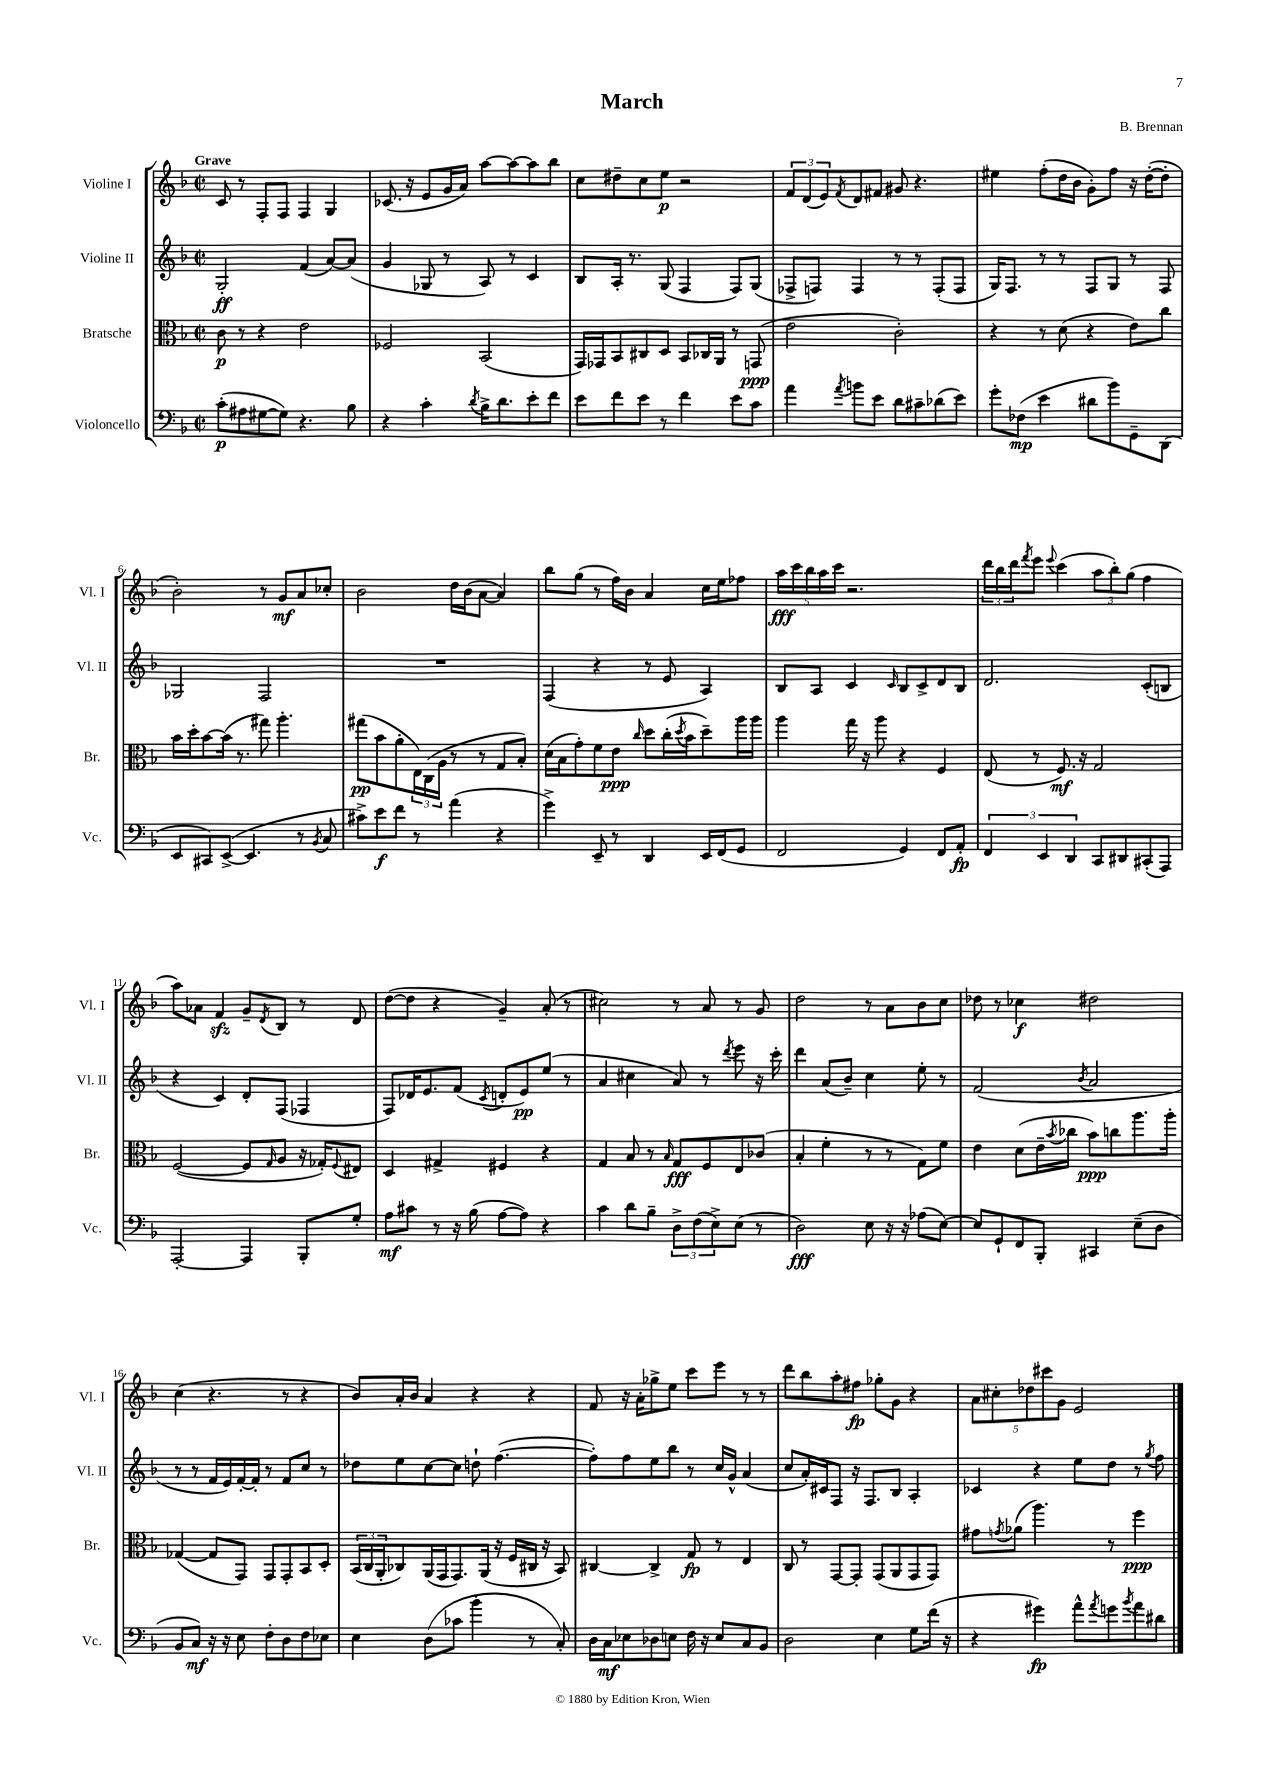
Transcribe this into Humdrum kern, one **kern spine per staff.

**kern	**dynam	**kern	**dynam	**kern	**dynam	**kern	**dynam
*part4	*part4	*part3	*part3	*part2	*part2	*part1	*part1
*staff4	*staff4	*staff3	*staff3	*staff2	*staff2	*staff1	*staff1
*I"Violoncello	*	*I"Bratsche	*	*I"Violine II	*	*I"Violine I	*
*I'Vc.	*	*I'Br.	*	*I'Vl. II	*	*I'Vl. I	*
*clefF4	*	*clefC3	*	*clefG2	*	*clefG2	*
*k[b-]	*	*k[b-]	*	*k[b-]	*	*k[b-]	*
*M2/2	*	*M2/2	*	*M2/2	*	*M2/2	*
*met(c|)	*	*met(c|)	*	*met(c|)	*	*met(c|)	*
=1	=1	=1	=1	=1	=1	=1	=1
!	!	!	!	!	!	!LO:TX:a:B:t=Grave	!
(8c'\L	p	8c\	p	2G'/	ff	8c/	.
8A#X\	.	8r	.	.	.	8r	.
[8G#X\	.	4r	.	.	.	8F'/L	.
8G#\J])	.	.	.	.	.	8F/J	.
4.r	.	2e\	.	(4f/	.	4F/	.
.	.	.	.	[8a/L)	.	4G/	.
8B-\	.	.	.	(8a/J]	.	.	.
=2	=2	=2	=2	=2	=2	=2	=2
4r	.	2F-X/	.	4g/	.	(8.c-X/	.
.	.	.	.	.	.	16r	.
4c'\	.	.	.	8G-X/	.	8e/L	.
.	.	.	.	8r	.	16g/L	.
.	.	.	.	.	.	16a/JJ)	.
8qd/	.	.	.	.	.	.	.
16B-^\KL	.	(2BB-/	.	8A/)	.	[8aa\L	.
8.d\	.	.	.	.	.	.	.
.	.	.	.	8r	.	8aa\_	.
8e'\	.	.	.	4c/	.	8aa\]	.
8f\J	.	.	.	.	.	8bb-\J	.
=3	=3	=3	=3	=3	=3	=3	=3
8e\L	.	16GG/LL)	.	8B-/L	.	8cc\L	.
.	.	16GG-X/J	.	.	.	.	.
8f\	.	8BB-/	.	16A'/Jk	.	8dd#X~\	.
.	.	.	.	8.r	.	.	.
8e\J	.	8C#X/	.	.	.	8cc\	.
8r	.	8D/J	.	(8G/	.	8ee\J	p
4f\	.	8BB-/L	.	4F/	.	2r	.
.	.	16C-X/L	.	.	.	.	.
.	.	16AA/JJ	.	.	.	.	.
8e\L	.	8r	.	8F/L)	.	.	.
8c\J	.	(8GGn/	ppp	(8G/J	.	.	.
=4	=4	=4	=4	=4	=4	=4	=4
4a\	.	2e\	.	8F-X^/L	.	12f/L	.
.	.	.	.	.	.	(12d/	.
.	.	.	.	8Fn/J)	.	.	.
.	.	.	.	.	.	12e/)	.
8qa/	.	.	.	.	.	8qf/	.
8bn\L	.	.	.	4F/	.	8d/	.
8e\J	.	.	.	.	.	8f#X/J	.
8d\L	.	2c'\)	.	8r	.	8g#X/	.
8c#X~\	.	.	.	8r	.	4.r	.
(8d-X\	.	.	.	(8F'/L	.	.	.
8e\J)	.	.	.	8F/J	.	.	.
=5	=5	=5	=5	=5	=5	=5	=5
8g'\L	.	4r	.	16G/KL)	.	4ee#X\	.
.	.	.	.	8.F/J	.	.	.
(8F-X\J	mp	.	.	.	.	.	.
4e\	.	8r	.	8r	.	(8ff'\L	.
.	.	(8d\	.	8r	.	16dd\L	.
.	.	.	.	.	.	16b-\JJ	.
8d#X\L	.	4r	.	8F/L	.	8g'\L)	.
8b-\)	.	.	.	8G/J	.	8ff\J	.
8GG~\	.	8e\L)	.	8r	.	16r	.
.	.	.	.	.	.	([16dd'\KL	.
(8DD\J	.	8cc\J	.	8F/	.	8dd'\J]	.
!!LO:LB:g=z
=6	=6	=6	=6	=6	=6	=6	=6
8EE/L	.	16b-\LL	.	2G-X/	.	2b-'\)	.
.	.	16dd'\J	.	.	.	.	.
8CC#X/)	.	[8b-\	.	.	.	.	.
([8EE^/J	.	(16b-\Jk]	.	.	.	.	.
.	.	8.r	.	.	.	.	.
4.EE/]	.	.	.	.	.	.	.
.	.	8gg#X\)	.	2F/	.	8r	.
.	.	4.aa'\	.	.	.	8g/L	mf
8r	.	.	.	.	.	8a/	.
8qBB-/	.	.	.	.	.	.	.
8C/	.	.	.	.	.	8cc-X'/J	.
=7	=7	=7	=7	=7	=7	=7	=7
8c#X^\L)	.	(8gg#X\L	pp	1r	.	2b-\	.
8e\	f	8b-\	.	.	.	.	.
8f\J	.	8a'\	.	.	.	.	.
8r	.	24E\L)	.	.	.	.	.
.	.	(24C\	.	.	.	.	.
.	.	24A\JJ	.	.	.	.	.
(4a\	.	8r	.	.	.	16dd\LL	.
.	.	.	.	.	.	(16b-\J	.
.	.	8r	.	.	.	[8a\J	.
4r	.	8G/L	.	.	.	4a/])	.
.	.	8B-'/J)	.	.	.	.	.
=8	=8	=8	=8	=8	=8	=8	=8
4g^\)	.	(16d\LL	.	(4F/	.	8bb-\L	.
.	.	16B-\J	.	.	.	.	.
.	.	8g'\)	.	.	.	(8gg\J	.
8EE~/	.	8f\	.	4r	.	8r	.
8r	.	8e\J	ppp	.	.	16ff\LL)	.
.	.	.	.	.	.	16b-\JJ	.
.	.	16qqcc/	.	.	.	.	.
4DD/	.	8dd\L	.	8r	.	4a/	.
.	.	(16cc'\L	.	8e/	.	.	.
.	.	8qdd/	.	.	.	.	.
.	.	16b-\J	.	.	.	.	.
16EE/LL	.	8dd~\)	.	4A/)	.	16cc\LL	.
(16FF/J	.	.	.	.	.	16ee\J	.
8GG/J	.	16aa\L	.	.	.	8ff-X\J	.
.	.	16aa\JJ	.	.	.	.	.
=9	=9	=9	=9	=9	=9	=9	=9
2FF/	.	4aa\	.	8B-/L	.	20aa\LL	fff
.	.	.	.	.	.	20ccc\	.
.	.	.	.	.	.	20bb-\	.
.	.	.	.	8A/J	.	.	.
.	.	.	.	.	.	20aa\	.
.	.	.	.	.	.	20ccc\JJ	.
.	.	16gg\	.	4c/	.	2.r	.
.	.	16r	.	.	.	.	.
.	.	8aa\	.	.	.	.	.
.	.	.	.	16qqc/	.	.	.
4GG/)	.	4r	.	8B-/L	.	.	.
.	.	.	.	8c^/	.	.	.
8FF/L	.	4F/	.	8d/	.	.	.
8AA'/J	fp	.	.	8B-/J	.	.	.
=10	=10	=10	=10	=10	=10	=10	=10
6FF/	.	(8E/	.	2.d/	.	24ddd\LL	.
.	.	.	.	.	.	24bb-\	.
.	.	.	.	.	.	24ddd\J	.
.	.	.	.	.	.	8qfff/	.
.	.	8r	.	.	.	8eee\J	.
6EE/	.	.	.	.	.	.	.
.	.	.	.	.	.	8qqeee/	.
.	.	8.F/)	mf	.	.	(4ccc\	.
6DD/	.	.	.	.	.	.	.
.	.	16r	.	.	.	.	.
8CC/L	.	2G/	.	.	.	12aa\L	.
.	.	.	.	.	.	12bb-'\)	.
8DD#X/	.	.	.	.	.	.	.
.	.	.	.	.	.	(12gg\J	.
(8CC#X'/	.	.	.	(8c'/L	.	4ff\	.
8AAA/J)	.	.	.	8Bn/J	.	.	.
!!LO:LB:g=z
=11	=11	=11	=11	=11	=11	=11	=11
[2AAA'/	.	([2F/	.	4r	.	8aa\L)	.
.	.	.	.	.	.	8a-X\J	.
.	.	.	.	4c/)	.	4fzz/	.
4AAA/]	.	8F/L]	.	8d'/L	.	8g~/L	.
.	.	16qqG/	.	.	.	8qd/	.
.	.	8A/J	.	(8F/J	.	8B-/J	.
8BBB-'/L	.	16r	.	4F-X/	.	8r	.
.	.	16G-X'/KL)	.	.	.	.	.
.	.	8qqF/	.	.	.	.	.
8G'/J	.	8E#X/J	.	.	.	8d/	.
=12	=12	=12	=12	=12	=12	=12	=12
8A\L	mf	4D/	.	8F/L)	.	([8dd\L	.
8c#X\J	.	.	.	16d-X/K	.	8dd\J]	.
.	.	.	.	8.e/	.	.	.
8r	.	4G#X^/	.	.	.	4r	.
16r	.	.	.	(8f/J	.	.	.
(16B-\	.	.	.	.	.	.	.
.	.	.	.	8qc/	.	.	.
[8A\L	.	4F#X/	.	8dn'/L	.	4g~/)	.
8A\J])	.	.	.	8e/)	pp	.	.
4r	.	4r	.	(8ee/J	.	(8a'/	.
.	.	.	.	8r	.	8r	.
=13	=13	=13	=13	=13	=13	=13	=13
4c\	.	4G/	.	4a/	.	2cc#X\)	.
8d\L	.	8B-/	.	4cc#X\	.	.	.
8B-~\J	.	8r	.	.	.	.	.
.	.	16qqB-/	.	.	.	.	.
12D^\L	.	8G/L	fff	8a/)	.	8r	.
(12F\	.	.	.	.	.	.	.
.	.	8F/	.	8r	.	8a/	.
12E^\)	.	.	.	.	.	.	.
.	.	.	.	8qddd/	.	.	.
(8E\J	.	8E/	.	8eee\	.	8r	.
8r	.	(8c-X/J	.	16r	.	8g/	.
.	.	.	.	16ccc'\	.	.	.
=14	=14	=14	=14	=14	=14	=14	=14
2D\)	fff	4B-'/	.	4ddd\	.	2dd\	.
.	.	4f'\	.	(8a/L	.	.	.
.	.	.	.	8b-~/J)	.	.	.
8E\	.	8r	.	4cc\	.	8r	.
16r	.	8r	.	.	.	8a\L	.
16r	.	.	.	.	.	.	.
(8A-X\L	.	8G\L)	.	8ee'\	.	8b-\	.
[8E\J)	.	8f\J	.	8r	.	8cc\J	.
=15	=15	=15	=15	=15	=15	=15	=15
8E/L]	.	4e\	.	(2f/	.	8dd-X\	.
8GG`/	.	.	.	.	.	8r	.
8FF/	.	(8d\L	.	.	.	4cc-X\	f
8BBB-'/J	.	16e~\L	.	.	.	.	.
.	.	8qb-/	.	.	.	.	.
.	.	16cc-X\JJ	.	.	.	.	.
.	.	.	.	8qb-/	.	.	.
4CC#X/	.	8b-\L)	ppp	2a/	.	2dd#X\	.
.	.	8ccn\	.	.	.	.	.
(8E~\L	.	8.aa\	.	.	.	.	.
8D\J	.	.	.	.	.	.	.
.	.	16aa'\Jk	.	.	.	.	.
!!LO:LB:g=z
=16	=16	=16	=16	=16	=16	=16	=16
8BB-/L	.	([4G-X/	.	8r	.	(4cc\	.
8C/J)	mf	.	.	8r	.	.	.
16r	.	8G-/L]	.	16f/LL	.	4.r	.
16r	.	.	.	16e/)	.	.	.
8E\	.	8GG/J)	.	[16f'/	.	.	.
.	.	.	.	16f'/JJ]	.	.	.
8F'\L	.	8GG/L	.	8r	.	.	.
8D\	.	8GG'/	.	8f/L	.	8r	.
8F\	.	8BB-/	.	8cc/J	.	4r	.
8E-X\J	.	8D'/J	.	8r	.	.	.
=17	=17	=17	=17	=17	=17	=17	=17
4E\	.	(24BB-/LL	.	8dd-X\L	.	8b-/L)	.
.	.	24C/	.	.	.	.	.
.	.	24AA'/J	.	.	.	.	.
.	.	8C-X/)	.	8ee\	.	16a'/L	.
.	.	.	.	.	.	16b-/JJ	.
(8D\L	.	(16AA/L	.	[8cc\	.	4a/	.
.	.	16GG/J	.	.	.	.	.
8c-X\J	.	8.GG/)	.	8cc\J]	.	.	.
4b-'\	.	.	.	8ddn`\	.	4r	.
.	.	(16AA/Jk	.	.	.	.	.
.	.	16r	.	([4.ff\	.	.	.
.	.	16F/LL	.	.	.	.	.
8r	.	16C#X/JJ	.	.	.	4r	.
.	.	16r	.	.	.	.	.
8C'/)	.	8BB-/)	.	.	.	.	.
=18	=18	=18	=18	=18	=18	=18	=18
16D\LL	.	[4C#X/	.	8ff'\L])	.	8f/	.
16C\J	mf	.	.	.	.	.	.
8E-X\	.	.	.	8ff\	.	16r	.
.	.	.	.	.	.	16a'\KL	.
8D-X\	.	4C#^/]	.	8ee\	.	8gg-X^\	.
8En\J	.	.	.	8bb-\J	.	8ee\J	.
16F\	.	8G/	fp	8r	.	8ccc\L	.
16r	.	.	.	.	.	.	.
8E/L	.	8r	.	16cc/LL	.	8eee\J	.
.	.	.	.	16g^^/JJ	.	.	.
8C/	.	4E/	.	(4a/	.	8r	.
8BB-/J	.	.	.	.	.	8r	.
=19	=19	=19	=19	=19	=19	=19	=19
2D\	.	8C/	.	8cc/L	.	8ddd\L	.
.	.	8r	.	16a'/L)	.	8bb-\	.
.	.	.	.	16c#X/J	.	.	.
.	.	[8GG/L	.	8F/J	.	8aa'\	.
.	.	8GG'/J]	.	16r	.	8ff#X\J	fp
.	.	.	.	8.F/L	.	.	.
4E\	.	(8GG/L	.	.	.	8gg-X'\L	.
.	.	8AA/	.	8B-/J	.	8g\J	.
8G\L	.	8GG/	.	4A'/	.	4r	.
(16f\Jk	.	8GG/J)	.	.	.	.	.
16r	.	.	.	.	.	.	.
=20	=20	=20	=20	=20	=20	=20	=20
4r	.	8g#X\L	.	4c-X/	.	10a\L	.
.	.	.	.	.	.	10cc#X'\	.
.	.	8qgn/	.	.	.	.	.
.	.	(8a-X\J	.	.	.	.	.
.	.	.	.	.	.	10dd-X\	.
4g#X\)	fp	4.aa\)	.	4r	.	.	.
.	.	.	.	.	.	10ccc#X\	.
.	.	.	.	.	.	10g\J	.
8a^^\L	.	.	.	8ee\L	.	2e/	.
8qa/	.	.	.	.	.	.	.
8gn\	.	8r	.	8dd\J	.	.	.
8qb-/	.	.	.	.	.	.	.
8a\	.	4ff\	ppp	8r	.	.	.
.	.	.	.	8qgg/	.	.	.
8d#X\J	.	.	.	8ff\	.	.	.
==	==	==	==	==	==	==	==
*-	*-	*-	*-	*-	*-	*-	*-
